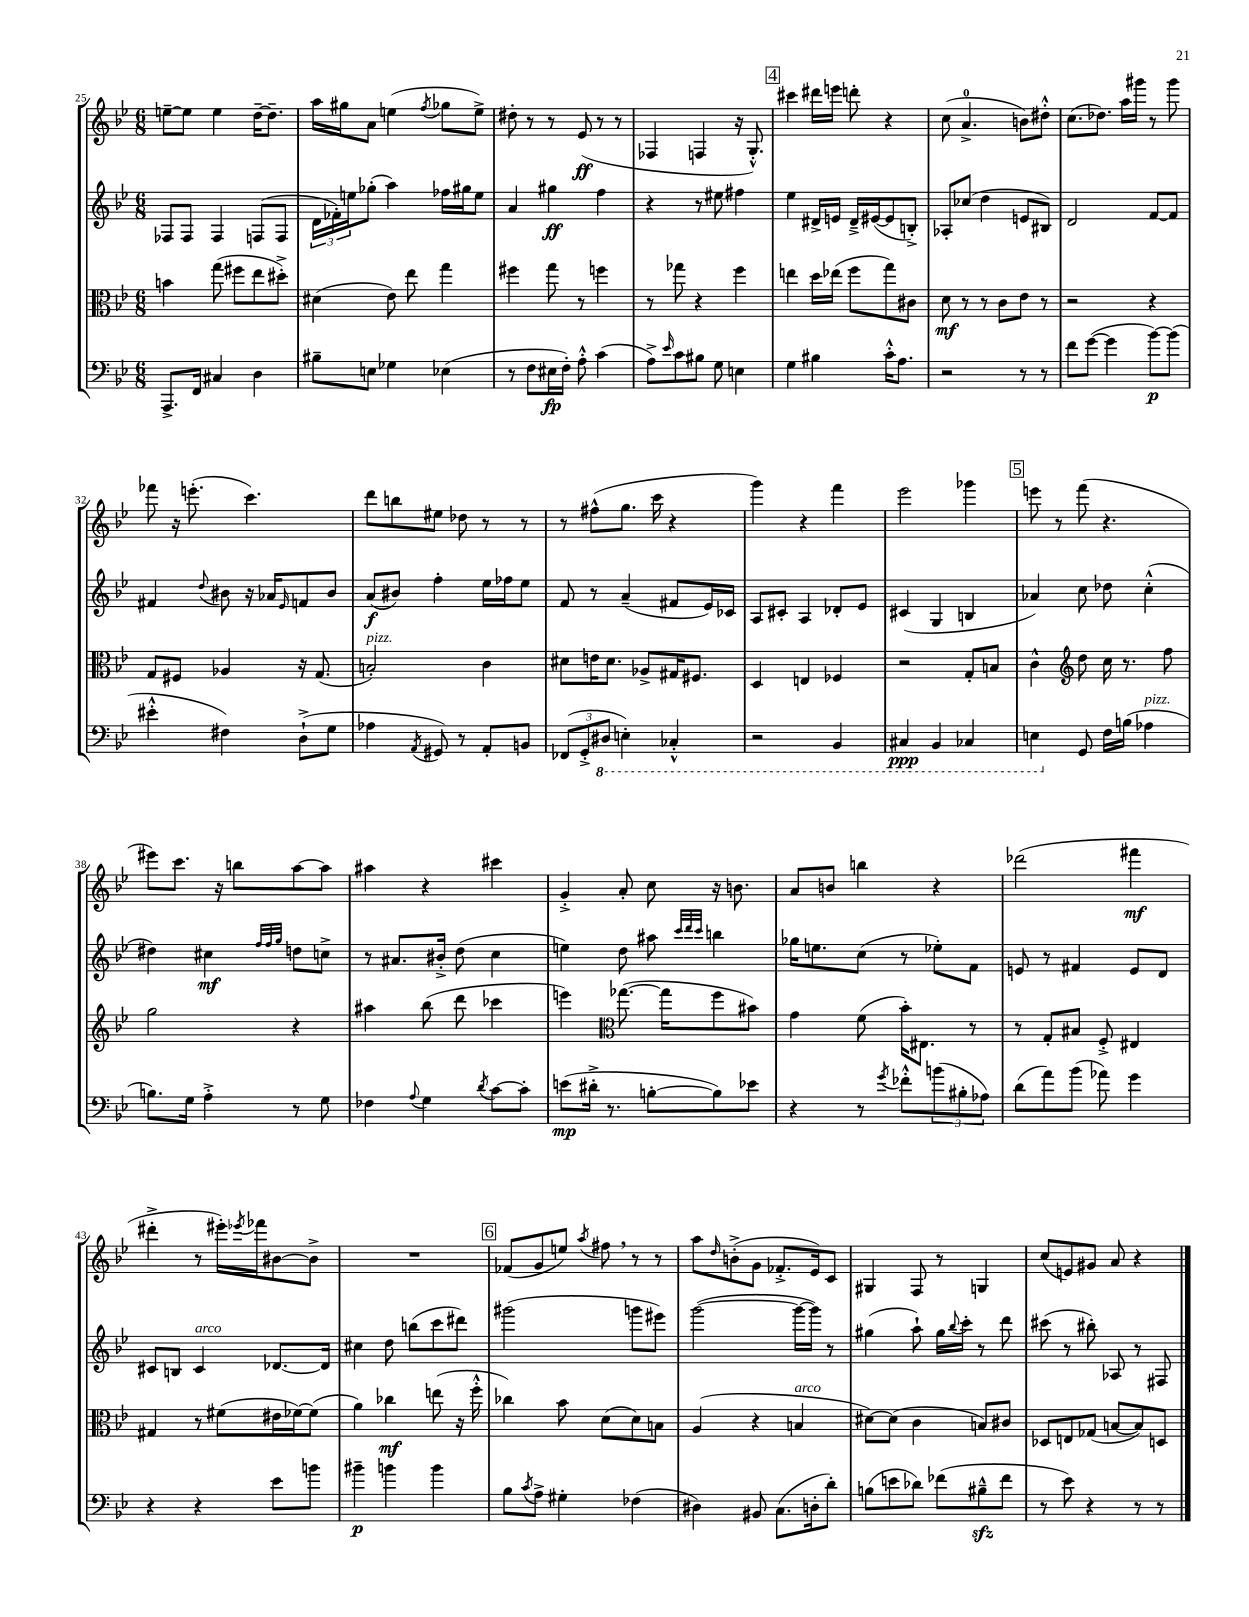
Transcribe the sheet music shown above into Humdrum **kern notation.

**kern	**kern	**kern	**kern
*staff4	*staff3	*staff2	*staff1
*clefF4	*clefC3	*clefG2	*clefG2
*k[b-e-]	*k[b-e-]	*k[b-e-]	*k[b-e-]
*M6/8	*M6/8	*M6/8	*M6/8
8.AAA^/L	4b\	8F-/L	[8ee~\L
.	.	8F-/J	8ee\]J
16FF/Jk	.	.	.
4C#/	(8gg\	4F-/	4ee\
.	8ff#\L	.	.
4D\	8ee-\	(8F/L	[16dd~\LK
.	.	.	8.dd~\]J
.	8dd#'^\J)	8F/J	.
=	=	=	=
8B#~\L	(4d#\	24d\LL	16aa\LL
.	.	24f-'\)	.
.	.	.	16gg#\J
.	.	24ee\J	.
8E\J	.	(8gg-'\J	8a\J
4G-\	8e-\)	4aa\)	(4ee\
.	8ee-\	.	.
.	.	.	8qff/
(4E-\	4gg\	16ff-\LL	8gg-\L
.	.	16gg#\J	.
.	.	8ee\J	8ee^\J)
=	=	=	=
8r	4ff#\	4a/	8dd#'\
8F\L	.	.	8r
16E#\L	8gg\	4gg#\	8r
16F'\JJ)	.	.	.
8A'^^\	8r	.	(8e-/
(4c\	4ff\	4ff\	8r
.	.	.	8r
=	=	=	=
8A^\L)	8r	4r	4F-/
16qqe-/	.	.	.
8c\	8gg-\	.	.
8B#\J	4r	8r	4F/
8G\	.	8ee#\	.
4E\	4ff\	4ff#\	16r
.	.	.	8.G'^^/)
=	=	=	=
4G\	4ee\	4ee-\	4ccc#\
4B#\	16dd\LL	16d#^/LL	16ddd#\LL
.	(16ee-\JJ	16e/JJ	16eee\JJ
.	8ff\L	16d#~^/LL	8ddd'\
.	.	([16e#/J	.
16c'^^\LK	8gg\)	8e#/]	4r
8.A\J	.	.	.
.	8c#\J	8B'^/J)	.
=	=	=	=
2r	8d\	8A-'/L	(8cc\
.	8r	(8cc-/J	4.a^/
.	8r	4dd\	.
.	8c\L	.	.
8r	8e-\J	8e/L	8b\L)
8r	8r	8B#/J)	8dd#'^^\J
=	=	=	=
8f\L	2r	2d/	(8.cc\L
([8g\J	.	.	.
.	.	.	8.dd-\J)
4g\]	.	.	.
.	.	.	16aa\LL
.	.	.	16ggg#\JJ
[8b-\L)	4r	[8f/L	8r
(8b-\]J	.	8f/]J	8ggg#\
=	=	=	=
4e#'^^\	8G/L	4f#/	8fff-\
.	8F#/J	.	16r
.	.	.	(8.eee'\
.	.	8qqdd/	.
4F#\)	4A-/	8b#\	.
.	.	16r	4.ccc\)
.	.	16a-/LK	.
.	.	16qqe-/	.
(8D`^\L	16r	8f/	.
.	(8.G/	.	.
8G\J	.	8b#/J	.
=	=	=	=
4A-\	2B'/)	(8a/L	8ddd\L
.	.	8b#/J)	8bb\
8qAA/	.	.	.
8GG#/)	.	4ff'\	8ee#\J
8r	.	.	8dd-\
8AA'/L	4c\	16ee-\LL	8r
.	.	16ff-\J	.
8BB/J	.	8ee-\J	8r
=	=	=	=
(12FF-/L	8d#\L	8f/	8r
12GG'^/	.	.	.
.	16e\K	8r	(8ff#^^\L
12DD#/J	.	.	.
.	8.d#\J	.	.
4EE'\)	.	(4a~/	8.gg\J
.	8A-^/L	.	.
.	.	.	16ccc\
4CC-'^^/	16G#/K	8f#/L	4r
.	8.F#/J	.	.
.	.	16e-/L)	.
.	.	16c-/JJ	.
=	=	=	=
2r	4D/	8A/L	4ggg\)
.	.	8c#'/J	.
.	4E/	4A/	4r
4BBB-/	4F-/	8d-'/L	4fff\
.	.	8e-/J	.
=	=	=	=
4CC#/	2r	(4c#/	2eee-\
4BBB-/	.	4G/	.
4CC-/	8G'/L	4B/	4ggg-\
.	8B/J	.	.
=	=	=	=
4EE\	4c^^\	4a-/)	8eee\
.	.	.	8r
*	*clefG2	*	*
8GG/	8dd\	8cc\	(8fff\
16F\LL	16cc\	8dd-\	4.r
(16B\JJ	8.r	.	.
4A-\	.	(4cc'^^\	.
.	8ff\	.	.
=	=	=	=
8.B\L)	2gg\	4dd#\)	8eee#\L)
.	.	.	8.ccc\J
16G\Jk	.	.	.
4A'^\	.	4cc#\	.
.	.	.	16r
.	.	.	8bb\L
.	.	32qqff/LLL	.
.	.	32qqff/	.
.	.	32qqgg/JJJ	.
8r	4r	8dd\L	[8aa\
8G\	.	8cc^\J	8aa\]J
=	=	=	=
4F-\	4aa#\	8r	4aa#\
.	.	8.a#/L	.
8qqA/	.	.	.
4G\	(8bb-\	.	4r
.	.	16b#'^/Jk	.
.	8ddd\	(8dd\	.
8qd/	.	.	.
[8c\L	4ccc-\	4cc\	4ccc#\
8c'\]J	.	.	.
=	=	=	=
(8e\L	4eee\)	4ee\)	4g'^/
16d#'^\Jk	.	.	.
8.r	.	.	.
*	*clefC3	*	*
.	([8.gg-\	8dd\	8a'/
[8B'\L	.	8aa#\	8cc\
.	16gg-\]LK	.	.
.	.	32qqccc/LLL	.
.	.	32qqddd/	.
.	.	32qqccc/JJJ	.
8B\])	8ff\	4bb\	16r
.	.	.	8.b\
8e-\J	8b#\J)	.	.
=	=	=	=
4r	4g\	16gg-\LK	8a/L
.	.	8.ee\	.
.	.	.	8b/J
8r	(8f\	(8cc\J	4bb\
8qg/	.	.	.
8f-'^^\L	16b-'\LK)	8r	.
.	8.E#\J	.	.
(12b\	.	8ee-'\L)	4r
12B#'\	.	.	.
.	8r	8f\J	.
12A-\J)	.	.	.
=	=	=	=
(8d\L	8r	8e/	(2ddd-\
8a\)	8G'/L	8r	.
(8b-\J	8B#/J	4f#/	.
8a-\)	8F'^/	.	.
4g\	4E#/	8e/L	4fff#\
.	.	8d/J	.
=	=	=	=
4r	4G#/	8c#/L	4ddd#'^\
.	.	8B/J	.
4r	8r	4c#/	8r
.	(8f#\L	.	16eee#'\LL)
.	.	.	8qeee-/
.	.	.	16fff-\J
8e-\L	16e#\L	[8.d-/L	[8b#\
.	[16f-\J)	.	.
8b\J	(8f-\]J	.	8b#^\]J
.	.	16d-/]Jk	.
=	=	=	=
4b#~\	4a\)	4cc#\	2.r
4b\	4cc-\	8dd\	.
.	.	(8bb\L	.
4b\	(8ee\	8ccc\	.
.	16r	8ddd#\J)	.
.	16ff'^^\	.	.
=	=	=	=
8B-\L	4cc-\)	(2ggg#\	(8f-/L
8qc/	.	.	.
8A^\J	.	.	8g/
4G#'\	8b-\	.	8ee/J)
.	.	.	8qaa/
.	(8d\L	.	8ff#\
(4F-\	8d\)	8ggg\L	8r
.	8B\J	8eee#\J)	8r
=	=	=	=
4D#\)	(4A/	([2ggg\	8aa\L
.	.	.	16qqdd/
.	.	.	(8b'^\
8BB#/	4r	.	8g\J
(8.C\L	.	.	8.f-'^/L
.	4B/	16ggg\_LL	.
16D'\k	.	16ggg\]JJ)	16e-/k)
8d'\J)	.	8r	8c/J
=	=	=	=
(8B\L	[8d#\L)	(4gg#\	4G#/
8e\	(8d#\]J	.	.
8d-\J)	4c\	8aa`\)	8F/
(8f-\L	.	16gg#\LL	8r
.	.	8qqbb-/	.
.	.	16ccc'\JJ	.
8B#~^^\	8B/L)	8r	4G/
8f-\J	8c#/J	8ddd\	.
=	=	=	=
8r	8D-/L	(8ccc#\	(8cc/L
8e-\)	8E/	8r	8e/)
4r	(8G-/J	8bb#'\)	8g#/J
.	[8B/L	8A-/	8a/
8r	8B/])	8r	4r
8r	8D/J	8F#/	.
==	==	==	==
*-	*-	*-	*-
